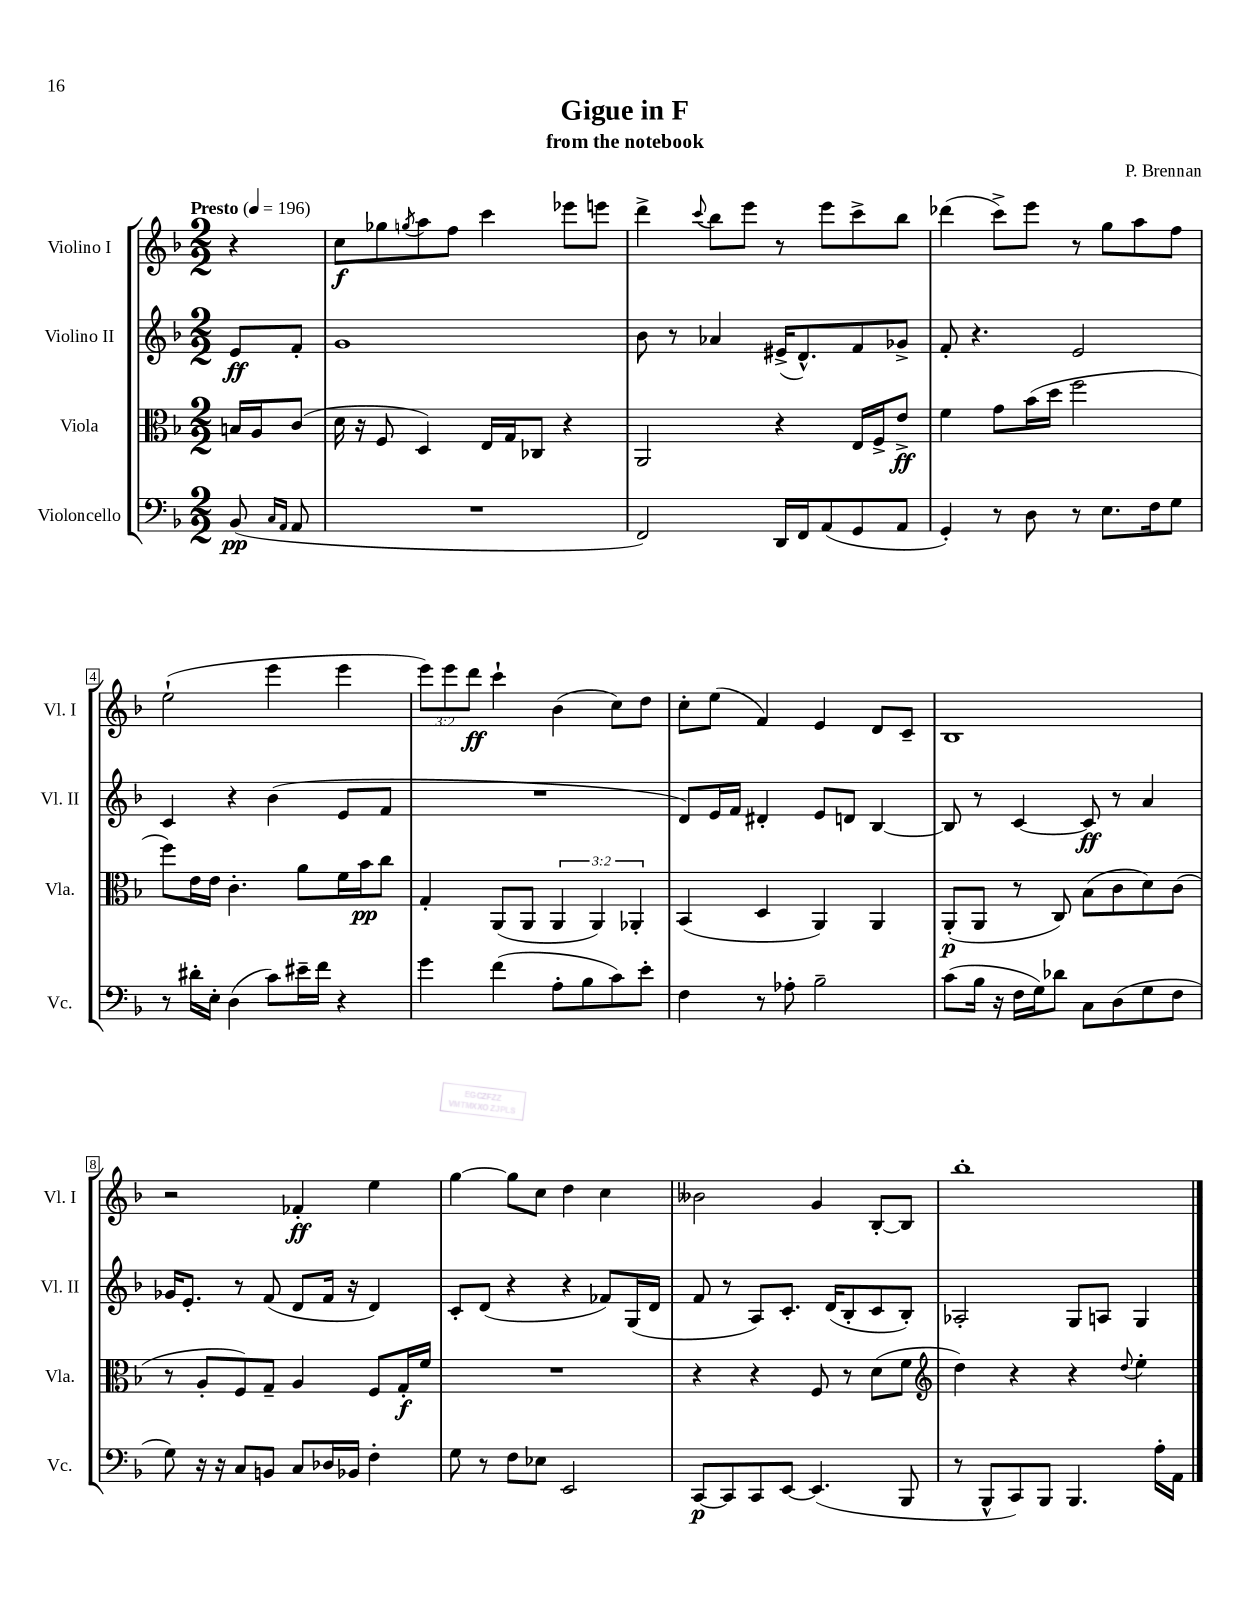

**kern	**kern	**kern	**kern
*staff4	*staff3	*staff2	*staff1
*clefF4	*clefC3	*clefG2	*clefG2
*k[b-]	*k[b-]	*k[b-]	*k[b-]
*M2/2	*M2/2	*M2/2	*M2/2
*MM196	*MM196	*MM196	*MM196
(8BB-/	16B/LL	8e/L	4r
.	16A/J	.	.
16qqC/LL	.	.	.
16qqAA/JJ	.	.	.
8AA/	(8c/J	8f'/J	.
=	=	=	=
1r	16d\	1g	8cc\L
.	16r	.	.
.	8F/	.	8gg-\
.	.	.	8qgg/
.	4D/)	.	8aa\
.	.	.	8ff\J
.	16E/LL	.	4ccc\
.	16G/J	.	.
.	8C-/J	.	.
.	4r	.	8eee-\L
.	.	.	8eee\J
=	=	=	=
2FF/)	2AA/	8b-\	4ddd^\
.	.	8r	.
.	.	.	8qqccc/
.	.	4a-/	8bb-\L
.	.	.	8eee\J
16DD/LL	4r	(16e#^/LK	8r
16FF/J	.	8.d^^/)	.
(8AA/	.	.	8eee\L
8GG/	16E/LL	8f/	8ccc^\
.	16F^/J	.	.
8AA/J	8e^/J	8g-^/J	8bb-\J
=	=	=	=
4GG'/)	4f\	8f'/	(4ddd-\
.	.	4.r	.
8r	8g\L	.	8ccc^\L)
8D\	(16b-\L	.	8eee\J
.	16dd\JJ	.	.
8r	2ff\	2e/	8r
8.E\L	.	.	8gg\L
.	.	.	8aa\
16F\k	.	.	.
8G\J	.	.	8ff\J
=	=	=	=
8r	8ff\L)	4c/	(2ee`\
16d#'\LL	16e\L	.	.
16E'\JJ	16e\JJ	.	.
(4D\	4.c'\	4r	.
8c\L)	.	(4b-\	4eee\
16e#~\L	8a\L	.	.
16f\JJ	.	.	.
4r	16f\L	8e/L	4eee\
.	16b-\J	.	.
.	8cc\J	8f/J	.
=	=	=	=
4g\	4G'/	1r	12eee\L)
.	.	.	12eee\
.	.	.	12ddd\J
(4f\	(8AA/L	.	4ccc`\
.	8AA/J	.	.
8A'\L	6AA/	.	(4b-\
8B-\	.	.	.
.	6AA/)	.	.
8c\)	.	.	8cc\L)
.	6AA-'/	.	.
8e'\J	.	.	8dd\J
=	=	=	=
4F\	(4BB-/	8d/L)	8cc'\L
.	.	16e/L	(8ee\J
.	.	16f/JJ	.
8r	4D/	4d#'/	4f/)
8A-'\	.	.	.
2B-~\	4AA/)	8e/L	4e/
.	.	8d/J	.
.	4AA/	[4B-/	8d/L
.	.	.	8c~/J
=	=	=	=
(8c\L	(8AA'/L	8B-/]	1B-
16B-\Jk	8AA/J	8r	.
16r	.	.	.
16F\LL	8r	[4c/	.
16G\J)	.	.	.
8d-\J	8C/)	.	.
8C\L	(8B-\L	8c/]	.
(8D\	8c\	8r	.
8G\	8d\)	4a/	.
8F\J	(8c\J	.	.
=	=	=	=
8G\)	8r	16g-/LK	2r
.	.	8.e'/J	.
16r	8A'/L	.	.
16r	.	.	.
8C/L	8F/)	8r	.
8BB/J	8G~/J	(8f/	.
8C/L	4A/	8d/L	4f-'/
16D-/L	.	16f/Jk	.
16BB-/JJ	.	16r	.
4F'\	8F/L	4d/)	4ee\
.	16G'/L	.	.
.	16f/JJ	.	.
=	=	=	=
8G\	1r	8c'/L	[4gg\
8r	.	(8d/J	.
8F\L	.	4r	8gg\]L
8E-\J	.	.	8cc\J
2EE/	.	4r	4dd\
.	.	8f-/L)	4cc\
.	.	(16G/L	.
.	.	16d/JJ	.
=	=	=	=
[8CC/L	4r	8f/	2b--\
8CC/]	.	8r	.
8CC/	4r	8A/L)	.
[8EE/J	.	8.c'/J	.
(4.EE/]	8F/	.	4g/
.	.	(16d/LK	.
.	8r	8B-'/	.
.	(8d\L	8c/	[8B-'/L
8BBB-/	8f\J	8B-'/J)	8B-/]J
=	=	=	=
*	*clefG2	*	*
8r	4dd\)	2A-'/	1bb-'
8BBB-^^/L	.	.	.
8CC/)	4r	.	.
8BBB-/J	.	.	.
4.BBB-/	4r	8G/L	.
.	.	8A/J	.
.	8qqdd/	.	.
.	4ee'\	4G/	.
16A'\LL	.	.	.
16AA\JJ	.	.	.
==	==	==	==
*-	*-	*-	*-
